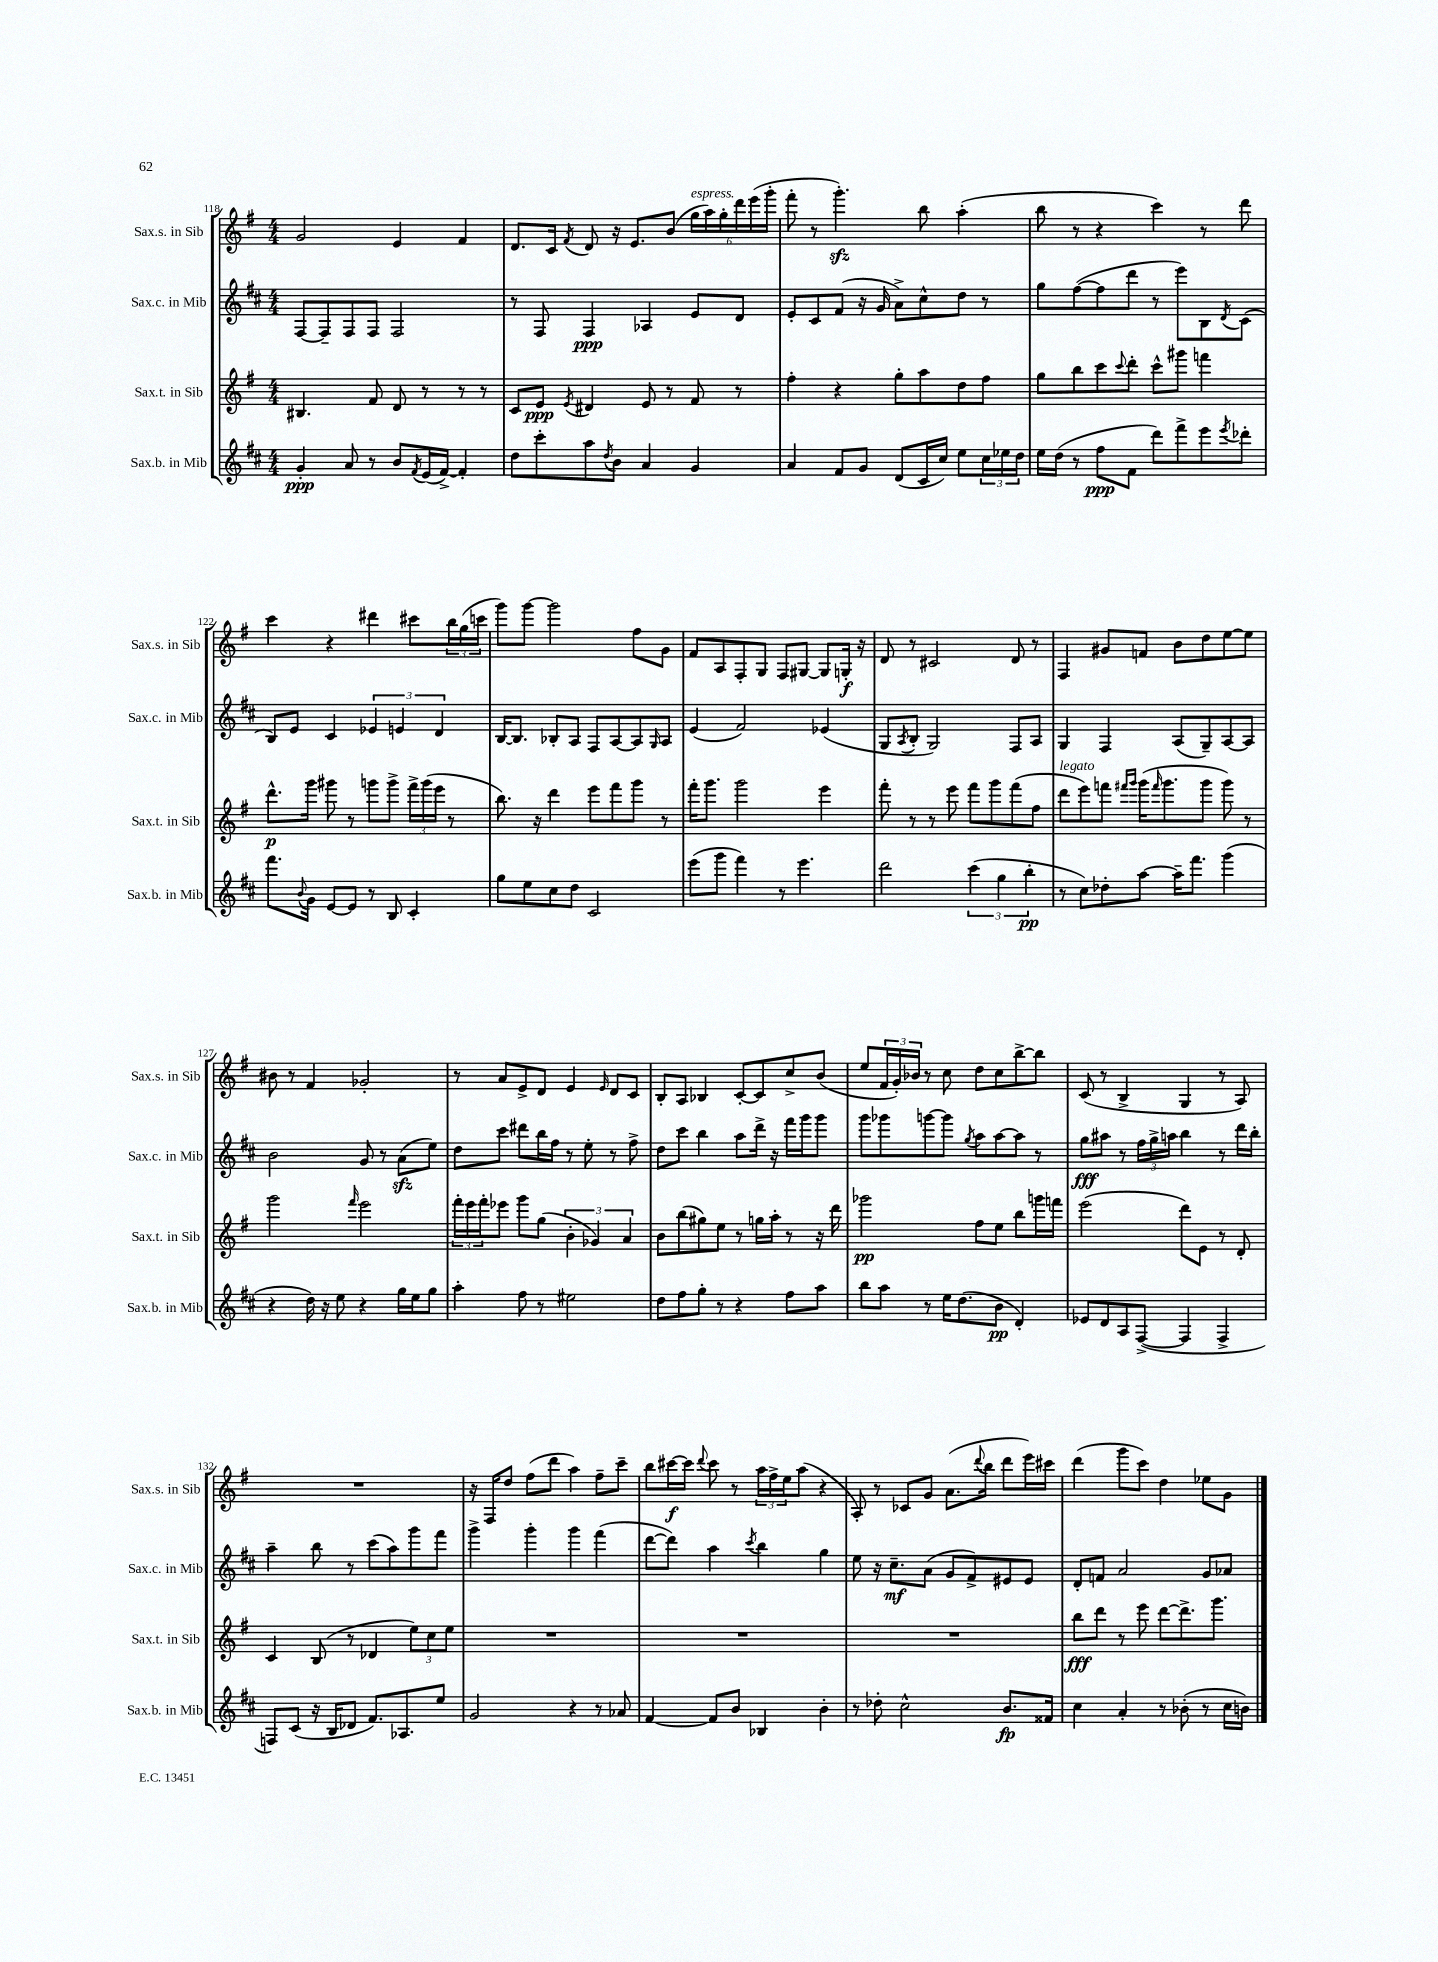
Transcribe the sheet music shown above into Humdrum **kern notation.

**kern	**kern	**kern	**kern
*staff4	*staff3	*staff2	*staff1
*clefG2	*clefG2	*clefG2	*clefG2
*k[f#c#]	*k[f#]	*k[f#c#]	*k[f#]
*M4/4	*M4/4	*M4/4	*M4/4
4g'	4.B#	[8F#	2g
.	.	8F#~]	.
8a	.	8F#	.
8r	8f#	8F#	.
8b	8d	2F#	4e
8qf#	.	.	.
(16e	8r	.	.
[16f#^)	.	.	.
4f#']	8r	.	4f#
.	8r	.	.
=	=	=	=
8dd	8c	8r	8.d
8ccc#'	8e	8F#	.
.	.	.	16c
.	8qe	.	8qf#
8aa	4d#	4F#	8d
8qdd	.	.	.
8b	.	.	16r
.	.	.	8.e
4a	8e	4A-	.
.	8r	.	(8b
4g	8f#	8e	24gg
.	.	.	24aa)
.	.	.	24gg'
.	8r	8d	24ddd
.	.	.	(24eee
.	.	.	24ggg'
=	=	=	=
4a	4ff#'	8e'	8fff#'
.	.	8c#	8r
8f#	4r	(8f#	4.ggg')
8g	.	16r	.
.	.	16g	.
(8d	8gg'	8a^)	.
16c#	8aa	8cc#^^	8bb
16cc#)	.	.	.
8ee	8dd	8dd	(4aa'
24cc#	8ff#	8r	.
24ee-	.	.	.
24dd	.	.	.
=	=	=	=
16ee	8gg	8gg	8bb
(16dd	.	.	.
8r	8bb	([8ff#	8r
8ff#	8ccc	8ff#]	4r
.	8qqccc	.	.
8f#	8ddd'	8ddd	.
8ddd)	8ccc^^	8r	4ccc)
8fff#^	8ggg#	8eee)	.
8eee	4fff	8B	8r
8qeee	.	8qd	.
8ddd-'	.	(8c#	8ddd
=	=	=	=
8.fff#	8.ddd^^	8B)	4ccc
.	.	8e	.
8qqb	.	.	.
16g	16ggg	.	.
[8e	8ggg#	4c#	4r
8e]	8r	.	.
8r	8ggg	6e-	4ddd#
8B	8ggg^	.	.
.	.	6e	.
4c#'	24fff#^	.	8ccc#
.	(24ggg	.	.
.	24eee	6d	.
.	8r	.	24bb
.	.	.	(24gg
.	.	.	24ccc
=	=	=	=
8gg	8.bb)	[16B	8ggg)
.	.	8.B]	.
8ee	.	.	[8ggg
.	16r	.	.
8cc#	4ddd	8B-'	2ggg]
8dd	.	8A	.
2c#	8eee	8F#	.
.	8fff#	[8A	.
.	8ggg	8A]	8ff#
.	.	16qqG	.
.	8r	8A	8g
=	=	=	=
(8eee	16fff#'	(4e	8f#
.	8.ggg	.	.
8ggg	.	.	8A
4fff#)	2ggg	2f#)	8F#'
.	.	.	8G
8r	.	.	8F#
4.eee	.	.	[8G#
.	4eee	(4e-	8G#]
.	.	.	16G'
.	.	.	16r
=	=	=	=
2ddd	8fff#'	8G	8d
.	.	8qA	.
.	8r	8B'	8r
.	8r	2G)	2c#
.	8eee	.	.
(6ccc#	8fff#	.	.
.	8ggg	.	.
6gg	.	.	.
.	(8fff#	8F#	8d
6bb'	.	.	.
.	8ff#	8A	8r
=	=	=	=
8r	8ddd	4G	4F#
8cc#)	8eee)	.	.
8dd-'	8fff	4F#	8g#
.	16qqfff#	.	.
.	16qqggg	.	.
[8aa	(16ggg	.	8f
.	16qqfff#	.	.
.	8.ggg	.	.
16aa~]	.	(8A	8b
8.fff#	.	.	.
.	8ggg	8G~)	8dd
(4ggg	8ggg)	[8A	[8ee
.	8r	8A]	8ee]
=	=	=	=
4r	2ggg	2b	8b#
.	.	.	8r
16dd)	.	.	4f#
16r	.	.	.
8ee	.	.	.
.	16qqfff#	.	.
4r	2eee	8g	2g-'
.	.	8r	.
16gg	.	(8a	.
16ee	.	.	.
8gg	.	8ee)	.
=	=	=	=
4aa'	24fff#'	8dd	8r
.	24eee	.	.
.	24fff#'	.	.
.	8eee-	8ccc#	8a
8ff#	8ggg	8ddd#	8e^
8r	(8gg	16bb	8d
.	.	16ff#	.
2ee#	6b'	8r	4e
.	.	8ee'	.
.	6g-)	.	.
.	.	.	16qqe
.	.	8r	8d
.	6a	.	.
.	.	8ff#^	8c
=	=	=	=
8dd	8b	8dd	8B'
8ff#	(8bb	8ccc#	8A
8gg'	8gg#)	4bb	4B-
8r	8ee	.	.
4r	8r	8aa	[8c'
.	16gg	16ddd^	8c]
.	16aa'	16r	.
8ff#	8r	16fff#	8cc^
.	.	16ggg	.
8aa	16r	8ggg	(8b
.	16ddd	.	.
=	=	=	=
8bb	2ggg-	8ggg	8ee
8aa	.	8ggg-	24f#
.	.	.	24g')
.	.	.	24b-
8r	.	[8ggg	8r
16ee	.	8ggg]	8cc
(8.dd	.	.	.
.	.	8qgg	.
.	8ff#	8aa	8dd
8b	8ee	[8aa	8cc
4d')	8bb	8aa]	[8bb^
.	16ggg	8r	8bb]
.	16fff	.	.
=	=	=	=
8e-	(2eee	8gg	(8c
8d	.	8aa#	8r
8A	.	8r	4B^
([8F#^	.	24ff#	.
.	.	24gg^	.
.	.	24aa	.
4F#]	8ddd)	4bb	4G
.	8e	.	.
4F#^	8r	8r	8r
.	8d'	16ddd	8A)
.	.	16bb'	.
=	=	=	=
8F)	4c	4aa~	1r
(8c#	.	.	.
16r	(8B	8bb	.
16B	.	.	.
8d-	8r	8r	.
8.f#)	4d-	(8ccc#	.
.	.	8aa)	.
8.A-	.	.	.
.	12ee)	8ggg	.
.	12cc	.	.
8ee	.	8fff#	.
.	12ee	.	.
=	=	=	=
2g	1r	4ggg^	16r
.	.	.	16F#
.	.	.	8dd
.	.	4ggg'	(8ff#
.	.	.	8ddd
4r	.	4ggg	4aa)
8r	.	(4fff#	8ff#~
8a-	.	.	8ccc~
=	=	=	=
[4f#	1r	[8ddd	8bb
.	.	8ddd])	[16ccc#
.	.	.	16ccc#]
.	.	.	8qqddd
8f#]	.	4aa	8ccc#
8b	.	.	8r
.	.	8qccc#	.
4B-	.	4bb	24aa
.	.	.	24ff#^
.	.	.	24ee
.	.	.	(8aa
4b'	.	4gg	4r
=	=	=	=
8r	1r	8ee	8A')
8dd-'	.	16r	8r
.	.	8.cc#~	.
2cc#^^	.	.	8c-
.	.	(8a	8g
.	.	8g	(8.a
.	.	8f#^)	.
.	.	.	8qqddd
.	.	.	16bb
8.b	.	8e#	8ddd
.	.	8e#	16eee)
16f##	.	.	16ccc#
=	=	=	=
4cc#	8bb	8d'	(4ddd
.	8ddd	8f	.
4a'	8r	2a	8ggg
.	8eee	.	8ccc)
8r	[8ddd	.	4dd
(8b-'	8.ddd^]	.	.
8r	.	8g	8ee-
.	8.ggg	.	.
16cc#	.	8a-	8g
16b)	.	.	.
==	==	==	==
*-	*-	*-	*-
